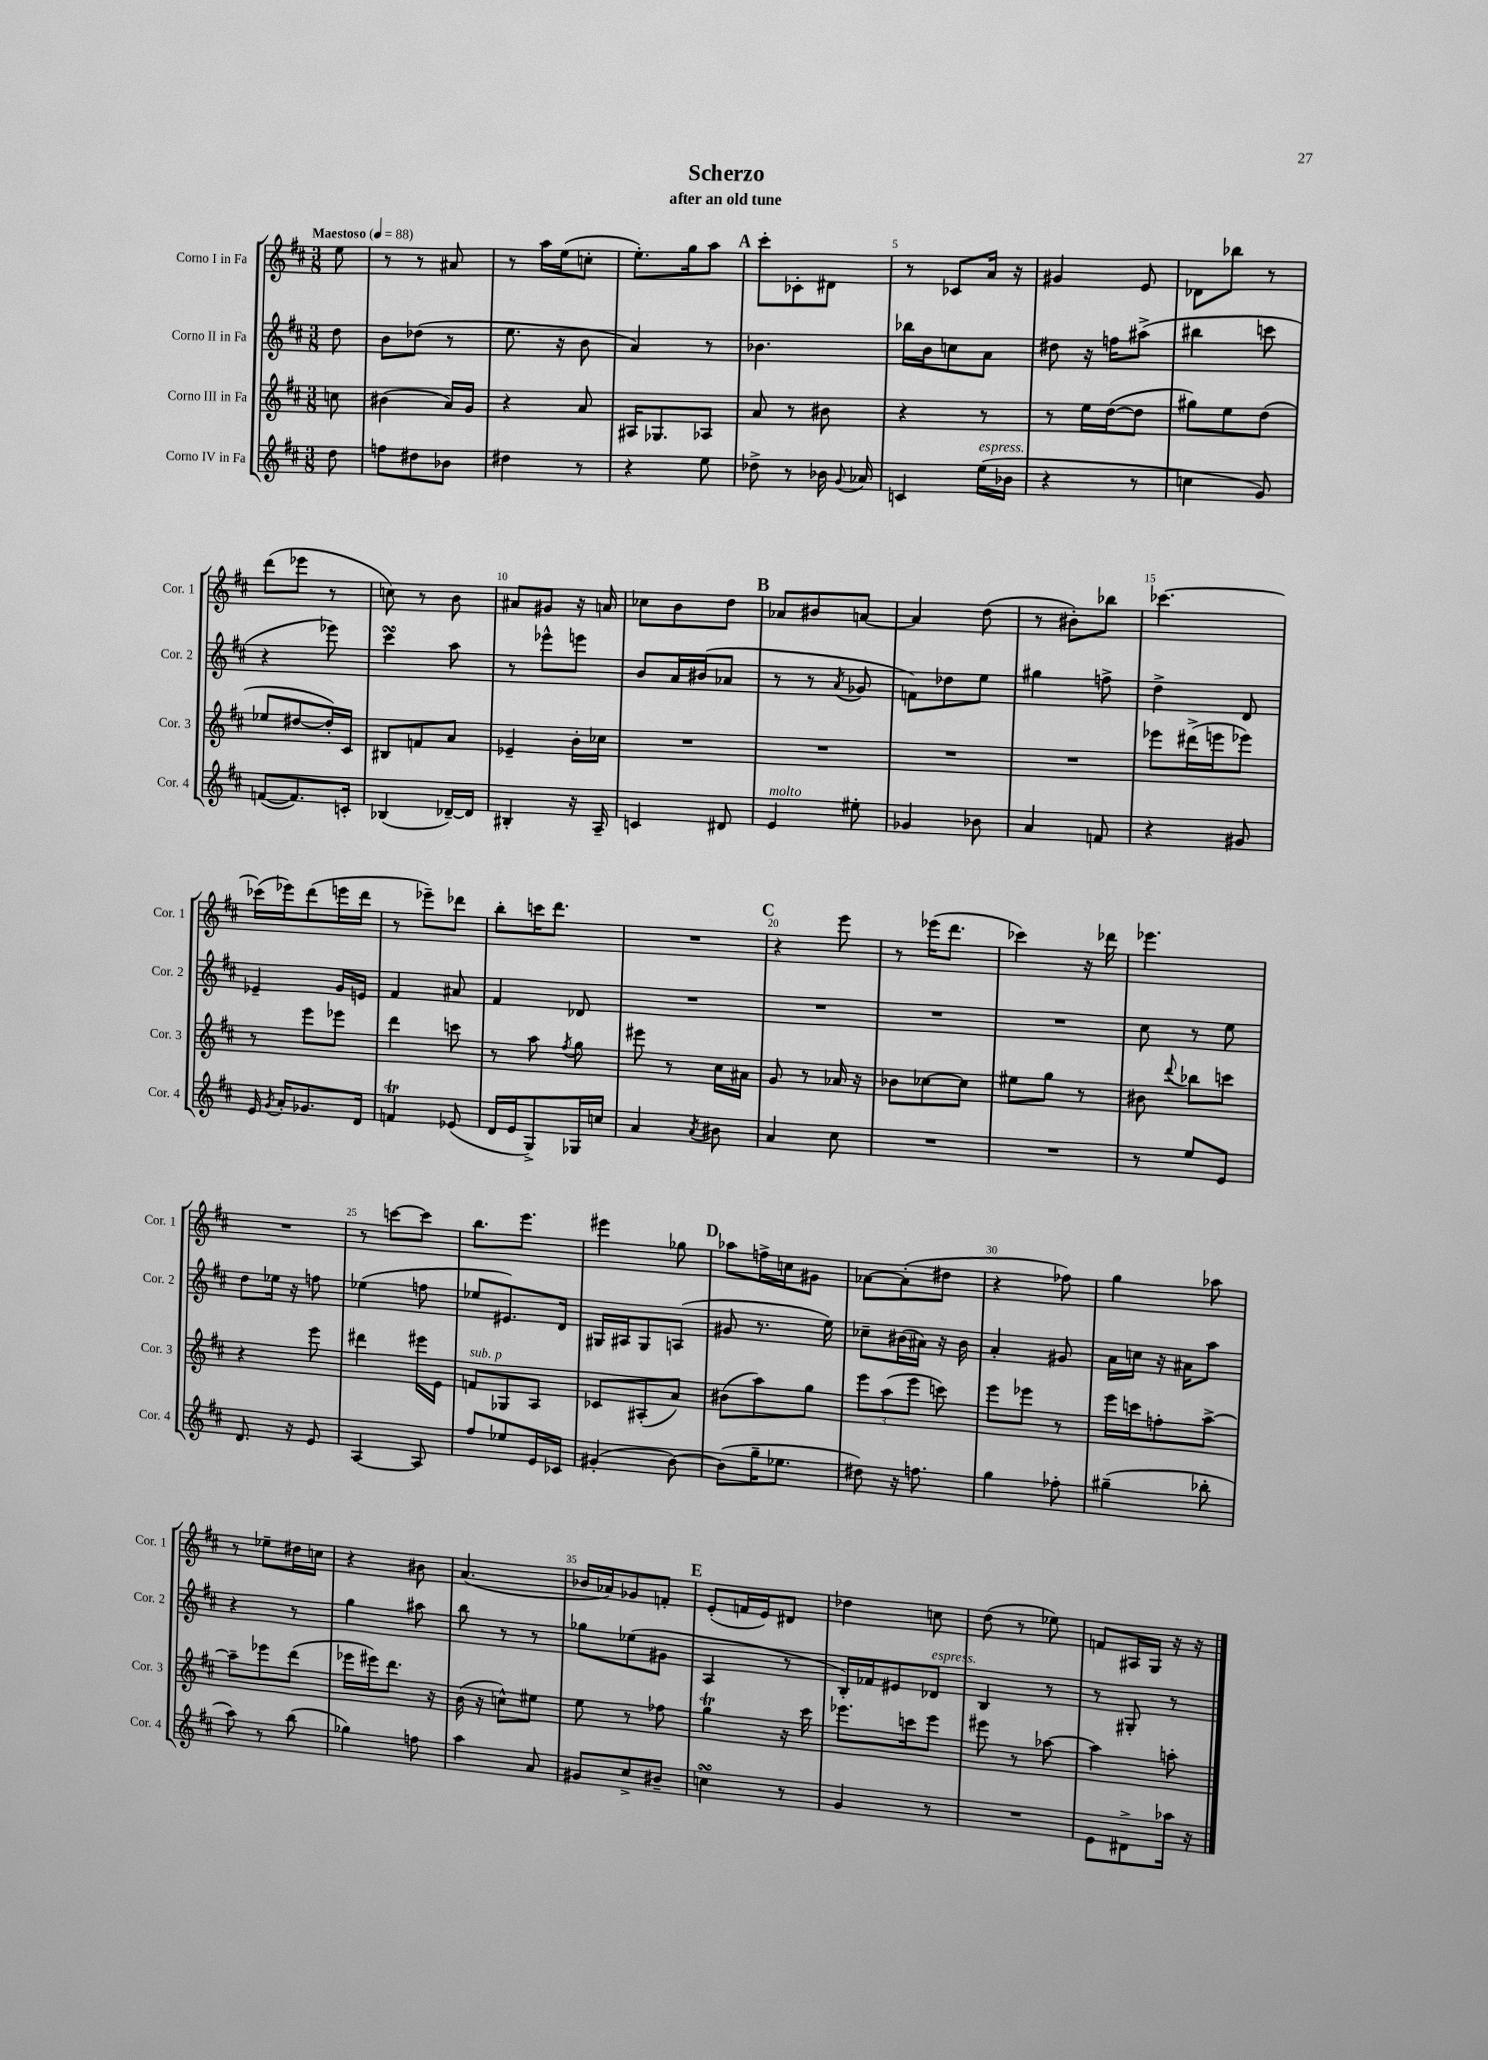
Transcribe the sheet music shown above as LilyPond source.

\header { title = "Scherzo" subtitle = "after an old tune" }
<<
\new StaffGroup <<
\new Staff = "s0" \with { instrumentName = "Corno I in Fa" shortInstrumentName = "Cor. 1" } {
    \clef treble \key d \major \numericTimeSignature \time 3/8 \partial 8 \tempo "Maestoso" 4 = 88
    \autoBeamOff e''8 |
    r8 r8 ais'8 |
    r8 a''16[ e''16( c''8]-. |
    e''8.[-.) g''16 a''8] |
    \mark \markup { \bold "A" } cis'''8[-. ces'8-. dis'8] |
    r8 ces'8[ a'16] r16 |
    gis'4 e'8 |
    des'8[ bes''8] r8 |
    d'''8[( ees'''8] r8 |
    c''8) r8 b'8 |
    ais'8[ gis'8] r16 a'16 |
    ces''8[ b'8 d''8] |
    \mark \markup { \bold "B" } aes'8[ bis'8 a'8]~ |
    a'4 d''8( |
    r8 bis'8[-.) bes''8] |
    ces'''4.~ |
    ces'''16[( ees'''16) d'''8( e'''16 d'''16] |
    r8 ees'''8[--) des'''8] |
    b''8[-. c'''16 d'''8.] |
    R4. |
    \mark \markup { \bold "C" } r4 e'''8 |
    r8 ees'''16[( d'''8.] |
    ces'''4) r16 des'''16 |
    ees'''4. |
    R4. |
    r8 c'''8[~ c'''8] |
    b''8.[ e'''8.] |
    eis'''4 ges''8 |
    \mark \markup { \bold "D" } aes''8[ f''16-> c''16 gis'8] |
    aes'8[~ aes'8-.( dis''8] |
    r4 fes''8) |
    g''4 aes''8 |
    r8 ees''8[-- dis''16 c''16] |
    r4 bis'8 |
    a'4.( |
    bes'16[ aes'16) ges'8 f'8]-. |
    \mark \markup { \bold "E" } e'8[-.( f'16 e'16) dis'8] |
    des''4 c''8 |
    d''8( r8 ees''8) |
    f'8[ ais16 g16] r16 r16 \bar "|." |
}
\new Staff = "s1" \with { instrumentName = "Corno II in Fa" shortInstrumentName = "Cor. 2" } {
    \clef treble \key d \major \numericTimeSignature \time 3/8 \partial 8
    \autoBeamOff d''8 |
    b'8[ des''8]( r8 |
    e''8. r16 b'8 |
    a'4) r8 |
    \mark \markup { \bold "A" } bes'4. |
    bes''16[ b'16 c''8 a'8] |
    dis''8 r16 f''16[ ais''8]->( |
    bis''4 c'''8 |
    r4 ees'''8) |
    cis'''4\turn a''8 |
    r8 ees'''8[-^ e'''8] |
    b'8[ a'16 bis'16( aes'8] |
    \mark \markup { \bold "B" } r8 r8 \acciaccatura { a'8 } ges'8 |
    f'8[) des''8 e''8] |
    gis''4 f''8-> |
    d''4-> d'8 |
    ees'4-- g'16[ e'16] |
    fis'4 ais'8 |
    fis'4 des'8 |
    R4. |
    \mark \markup { \bold "C" } R4. |
    R4. |
    R4. |
    cis''8 r8 e''8 |
    d''8[ ees''16] r16 f''8 |
    ees''4( f''8 |
    ees''8[ eis'8.) d'16] |
    gis16[ ais16 gis8 a8]( |
    \mark \markup { \bold "D" } gis'8 r8. e''16) |
    ces''8[-- bis'16( ais'16]) r16 bis'16 |
    a'4-. gis'8 |
    a'16[ c''16] r16 ais'16[ a''8] |
    r4 r8 |
    g''4 ais''8 |
    b''8 r8 r8 |
    ges''8[ ees''8( gis'8] |
    \mark \markup { \bold "E" } a4 r8 |
    b16[-.) fes'16 eis'8 des'8]^\markup { \italic "espress." } |
    b4 r8 |
    r8 gis8-. r8 \bar "|." |
}
\new Staff = "s2" \with { instrumentName = "Corno III in Fa" shortInstrumentName = "Cor. 3" } {
    \clef treble \key d \major \numericTimeSignature \time 3/8 \partial 8
    \autoBeamOff c''8 |
    bis'4( a'16[) g'16] |
    r4 a'8 |
    ais16[ ges8. aes8] |
    \mark \markup { \bold "A" } a'8 r8 bis'8 |
    r4 r8 |
    r8 e''16[ d''16~( d''8] |
    gis''8[) e''8 d''8]( |
    ees''8[ dis''8~ dis''16-.) cis'16] |
    bis8[ f'8 a'8] |
    ees'4-- b'16[-. ces''16] |
    R4. |
    \mark \markup { \bold "B" } R4. |
    R4. |
    R4. |
    ees'''8[ dis'''16->( e'''16 ees'''8]) |
    r8 e'''8[ ees'''8] |
    d'''4 c'''8 |
    r8 a''8 \acciaccatura { fis''8 } g''8 |
    eis'''8 r8 cis''16[ ais'16] |
    \mark \markup { \bold "C" } g'8 r8 aes'16 r16 |
    bes'8[ ces''8~ ces''8] |
    eis''8[ g''8] r8 |
    bis'8 \appoggiatura { d'''8 } bes''8[ c'''8] |
    r4 e'''8 |
    dis'''4 eis'''16[ e'16] |
    f'8[^\markup { \italic "sub. p" } ges8 a8] |
    ces'8[ ais8-.( a'8]) |
    \mark \markup { \bold "D" } bis'8[( a''8) g''8] |
    \tuplet 3/2 { e'''8[ a''8( e'''8] } c'''8) |
    e'''8[ ees'''8] r8 |
    e'''16[ c'''16 f''8-. a''8]~-> |
    a''8[-- ees'''8 d'''8]( |
    ees'''16[ eis'''16) d'''8.] r16 |
    b'16( r16 c''8[-^) eis''8] |
    e''8 r8 fes''8 |
    \mark \markup { \bold "E" } g''4\trill r16 cis'''16 |
    ees'''8.[ c'''16 ees'''8] |
    eis'''8 r8 aes''8~ |
    aes''4 a''8-. \bar "|." |
}
\new Staff = "s3" \with { instrumentName = "Corno IV in Fa" shortInstrumentName = "Cor. 4" } {
    \clef treble \key d \major \numericTimeSignature \time 3/8 \partial 8
    \autoBeamOff d''8 |
    f''8[ dis''8 bes'8] |
    dis''4 r8 |
    r4 e''8 |
    \mark \markup { \bold "A" } des''8-> r8 bes'16 \appoggiatura { g'8 } aes'16 |
    c'4 e''16[^\markup { \italic "espress." }( bes'16] |
    r4 r8 |
    c''4 g'8) |
    f'8[~( f'8.) c'16]-. |
    bes4( des'16[~--) des'16] |
    bis4-. r16 a16-- |
    c'4 dis'8 |
    \mark \markup { \bold "B" } e'4^\markup { \italic "molto" } eis''8-. |
    ges'4 bes'8 |
    a'4 f'8 |
    r4 gis'8 |
    e'16 \acciaccatura { g'8 } a'16[-. ges'8. d'16] |
    f'4\trill ees'8( |
    d'16[ e'16 g8->) ges16 c''16] |
    a'4 \acciaccatura { a'8 } bis'8 |
    \mark \markup { \bold "C" } a'4 cis''8 |
    R4. |
    R4. |
    r8 e''8[ e'8] |
    d'8. r16 e'8 |
    a4~ a8 |
    fis''8[ ees''8 e'16 ces'16] |
    gis'4-.( b'8~) |
    \mark \markup { \bold "D" } b'8[( g''16-- ees''8.] |
    dis''8) r16 f''8. |
    g''4 fes''8-. |
    gis''4--( bes''8-. |
    a''8) r8 b''8( |
    ges''4) f''8 |
    a''4 a'8 |
    gis'8[ cis''8-> bis'8]-- |
    \mark \markup { \bold "E" } c''4\turn r8 |
    g'4 r8 |
    R4. |
    e'8[ dis'8-> aes''16] r16 \bar "|." |
}
>>
>>
\layout { \context { \Score \override BarNumber.break-visibility = ##(#f #t #t) barNumberVisibility = #(every-nth-bar-number-visible 5) } }
